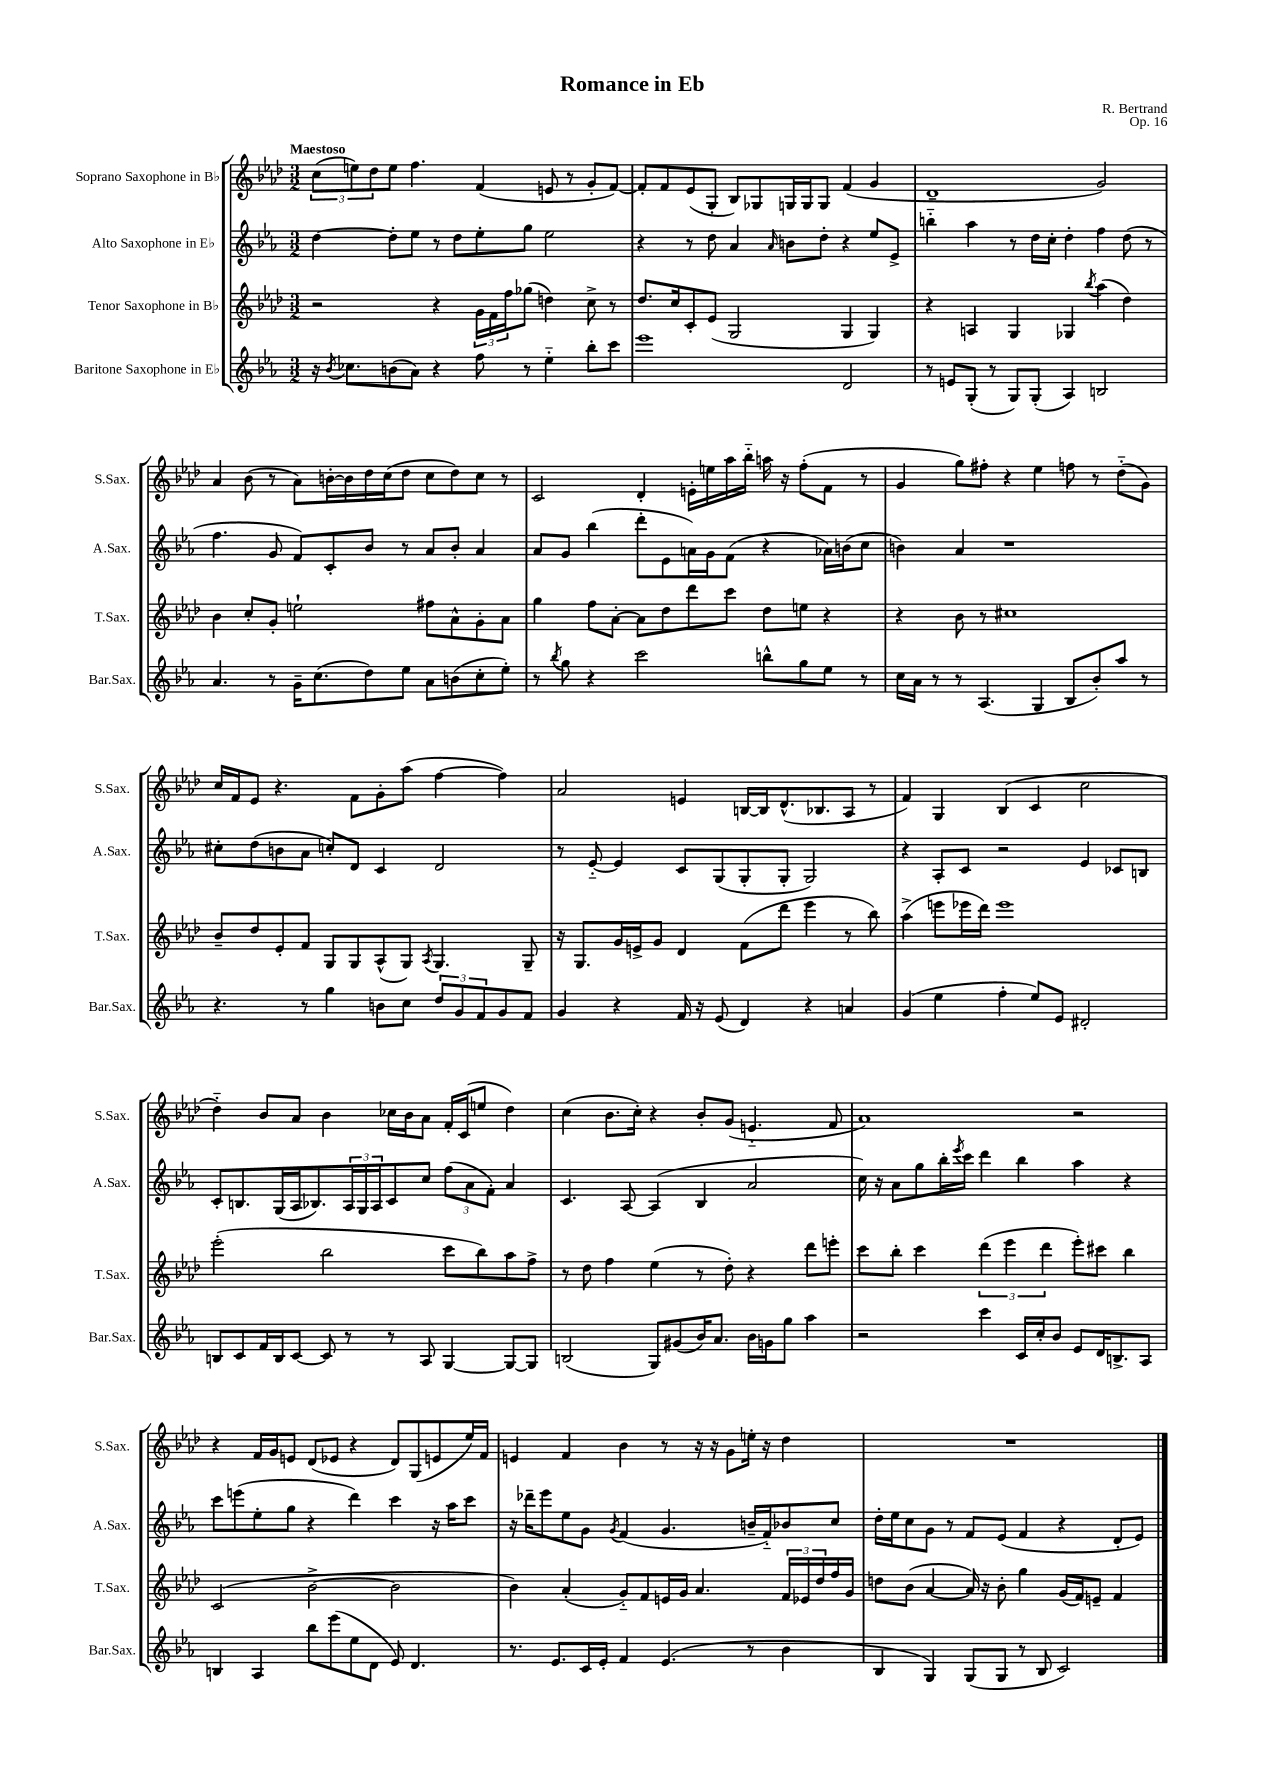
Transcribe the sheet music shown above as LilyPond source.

\header { title = "Romance in Eb" composer = "R. Bertrand" opus = "Op. 16" }
<<
\new StaffGroup <<
\new Staff = "s0" \with { instrumentName = "Soprano Saxophone in Bb" shortInstrumentName = "S.Sax." } {
    \clef treble \key aes \major \numericTimeSignature \time 3/2 \tempo "Maestoso"
    \tuplet 3/2 { c''8( e''8) des''8 } e''8 f''4. f'4( e'8 r8 g'8-. f'8~) |
    f'8-. f'8 ees'8( g8-. bes8) ges8 g16 g16 g8 f'4( g'4 |
    des'1-- g'2) |
    aes'4 bes'8( r8 aes'8) b'16~-. b'16 des''16 c''16( des''8 c''8 des''8) c''8 r8 |
    c'2 des'4-. e'16-. e''16 aes''16 bes''16-_ a''16 r16 f''8-.( f'8 r8 |
    g'4 g''8) fis''8-. r4 ees''4 f''8 r8 des''8-_( g'8) |
    c''16 f'16 ees'8 r4. f'8 g'8-. aes''8( f''4~ f''4) |
    aes'2 e'4 b16~ b16 des'8.-^( bes8. aes8 r8 |
    f'4) g4 bes4( c'4 c''2 |
    des''4-_) bes'8 aes'8 bes'4 ces''16 bes'16 aes'8 f'16-. c'16( e''8 des''4) |
    c''4( bes'8. c''16-.) r4 bes'8-. g'8( e'4.-_ f'8 |
    aes'1) r2 |
    r4 f'16 g'16 e'8 des'8( ees'8 r4 des'8) g8( e'8 ees''16) f'16 |
    e'4 f'4 bes'4 r8 r16 r16 g'8 e''16-. r16 des''4 |
    R1. \bar "|." |
}
\new Staff = "s1" \with { instrumentName = "Alto Saxophone in Eb" shortInstrumentName = "A.Sax." } {
    \clef treble \key ees \major \numericTimeSignature \time 3/2
    d''4~ d''8-. ees''8 r8 d''8 ees''8-. g''8 ees''2 |
    r4 r8 d''8 aes'4 \grace { aes'16 } b'8 d''8-. r4 ees''8 ees'8-> |
    b''4-_ aes''4 r8 d''16 c''16-. d''4-. f''4 d''8( r8 |
    f''4. g'8 f'8) c'8-. bes'8 r8 aes'8 bes'8-. aes'4 |
    aes'8 g'8 bes''4( d'''8-. ees'8 a'16) g'16 f'8( r4 aes'16) b'16( c''8 |
    b'4) aes'4 r1 |
    cis''8-. d''8( b'8 aes'8 c''8-.) d'8 c'4 d'2 |
    r8 ees'8~-_ ees'4 c'8 g8( g8-. g8-. g2) |
    r4 aes8-. c'8 r2 ees'4 ces'8 b8 |
    c'8-. b8. g16( aes16 bes8.) \tuplet 3/2 { aes16 g16 aes16 } c'8 c''8 \tuplet 3/2 { f''8( aes'8 f'8-.) } aes'4 |
    c'4. aes8~ aes4( bes4 aes'2 |
    c''16) r16 aes'8 g''8 bes''16-. \acciaccatura { ees'''8 } c'''16 d'''4 bes''4 aes''4 r4 |
    c'''8 e'''8( ees''8-. g''8 r4 d'''4) c'''4 r16 aes''16 c'''8 |
    r16 des'''16-- ees'''8 ees''8 g'8 \acciaccatura { g'8 } f'4( g'4. b'16-- f'16-_) bes'8 c''8 |
    d''16-. ees''16 c''8 g'8 r8 f'8 ees'8( f'4 r4 d'8-. ees'8) \bar "|." |
}
\new Staff = "s2" \with { instrumentName = "Tenor Saxophone in Bb" shortInstrumentName = "T.Sax." } {
    \clef treble \key aes \major \numericTimeSignature \time 3/2
    r2 r4 \tuplet 3/2 { g'16 f'16 f''16 } ges''8( d''4) c''8-> r8 |
    des''8. c''16 c'8-. ees'8( g2 g4 g4) |
    r4 a4 g4 ges4 \acciaccatura { bes''8 } aes''4( des''4) |
    bes'4 c''8-. g'8-. e''2-! fis''8 aes'8-^ g'8-. aes'8 |
    g''4 f''8 aes'8~-. aes'8 des''8 des'''8 c'''8 des''8 e''8 r4 |
    r4 bes'8 r8 cis''1 |
    bes'8-- des''8 ees'8-. f'8 g8 g8 aes8-^( g8) \acciaccatura { aes8 } g4. g8-- |
    r16 g8. g'16 e'16-> g'8 des'4 f'8( des'''8 ees'''4 r8 bes''8) |
    aes''4->( e'''8 ees'''16 des'''16) ees'''1 |
    ees'''2-.( bes''2 c'''8 bes''8) aes''8 f''8-> |
    r8 des''8 f''4 ees''4( r8 des''8-.) r4 des'''8 e'''8-. |
    c'''8 bes''8-. c'''4 \tuplet 3/2 { des'''4( ees'''4 des'''4 } ees'''8-.) cis'''8 bes''4 |
    c'2( bes'2~-> bes'2 |
    bes'4) aes'4-.( g'8-_) f'8 e'16 g'16 aes'4. \tuplet 3/2 { f'16 ees'16 des''16 } f''16 g'16 |
    d''8 bes'8( aes'4~ aes'16) r16 bes'8-. g''4 g'16( f'16) e'8-- f'4 \bar "|." |
}
\new Staff = "s3" \with { instrumentName = "Baritone Saxophone in Eb" shortInstrumentName = "Bar.Sax." } {
    \clef treble \key ees \major \numericTimeSignature \time 3/2
    r16 \acciaccatura { bes'8 } ces''8. b'8( aes'8) r4 f''8 r8 ees''4-_ bes''8-. c'''8 |
    ees'''1 d'2 |
    r8 e'8 g8-.( r8 g8) g8-.( aes4) b2 |
    aes'4. r8 g'16-- c''8.( d''8) ees''8 aes'8 b'8( c''8-. ees''8-.) |
    r8 \acciaccatura { bes''8 } g''8 r4 c'''2 b''8-^ g''8 ees''8 r8 |
    c''16 aes'16 r8 r8 aes4.( g4 bes8 bes'8-.) aes''8 r8 |
    r4. r8 g''4 b'8 c''8 \tuplet 3/2 { d''8 g'8 f'8 } g'8 f'8 |
    g'4 r4 f'16 r16 ees'8( d'4) r4 a'4 |
    g'4( ees''4 f''4-. ees''8) ees'8 dis'2-. |
    b8 c'8 f'16 b16 c'8~ c'8 r8 r8 aes8 g4~ g8~ g8 |
    b2( g8) gis'8( bes'16) aes'8. bes'16 g'16 g''8 aes''4 |
    r2 c'''4 c'16 c''16-. bes'8 ees'8 d'16 b8.-> aes8 |
    b4 aes4 bes''8 ees'''8( ees''8 d'8 ees'8) d'4. |
    r8. ees'8. c'16 ees'16-. f'4 ees'4.( r8 bes'4 |
    bes4 g4) g8( g8 r8 bes8 c'2) \bar "|." |
}
>>
>>
\layout { \context { \Score \remove "Bar_number_engraver" } }
